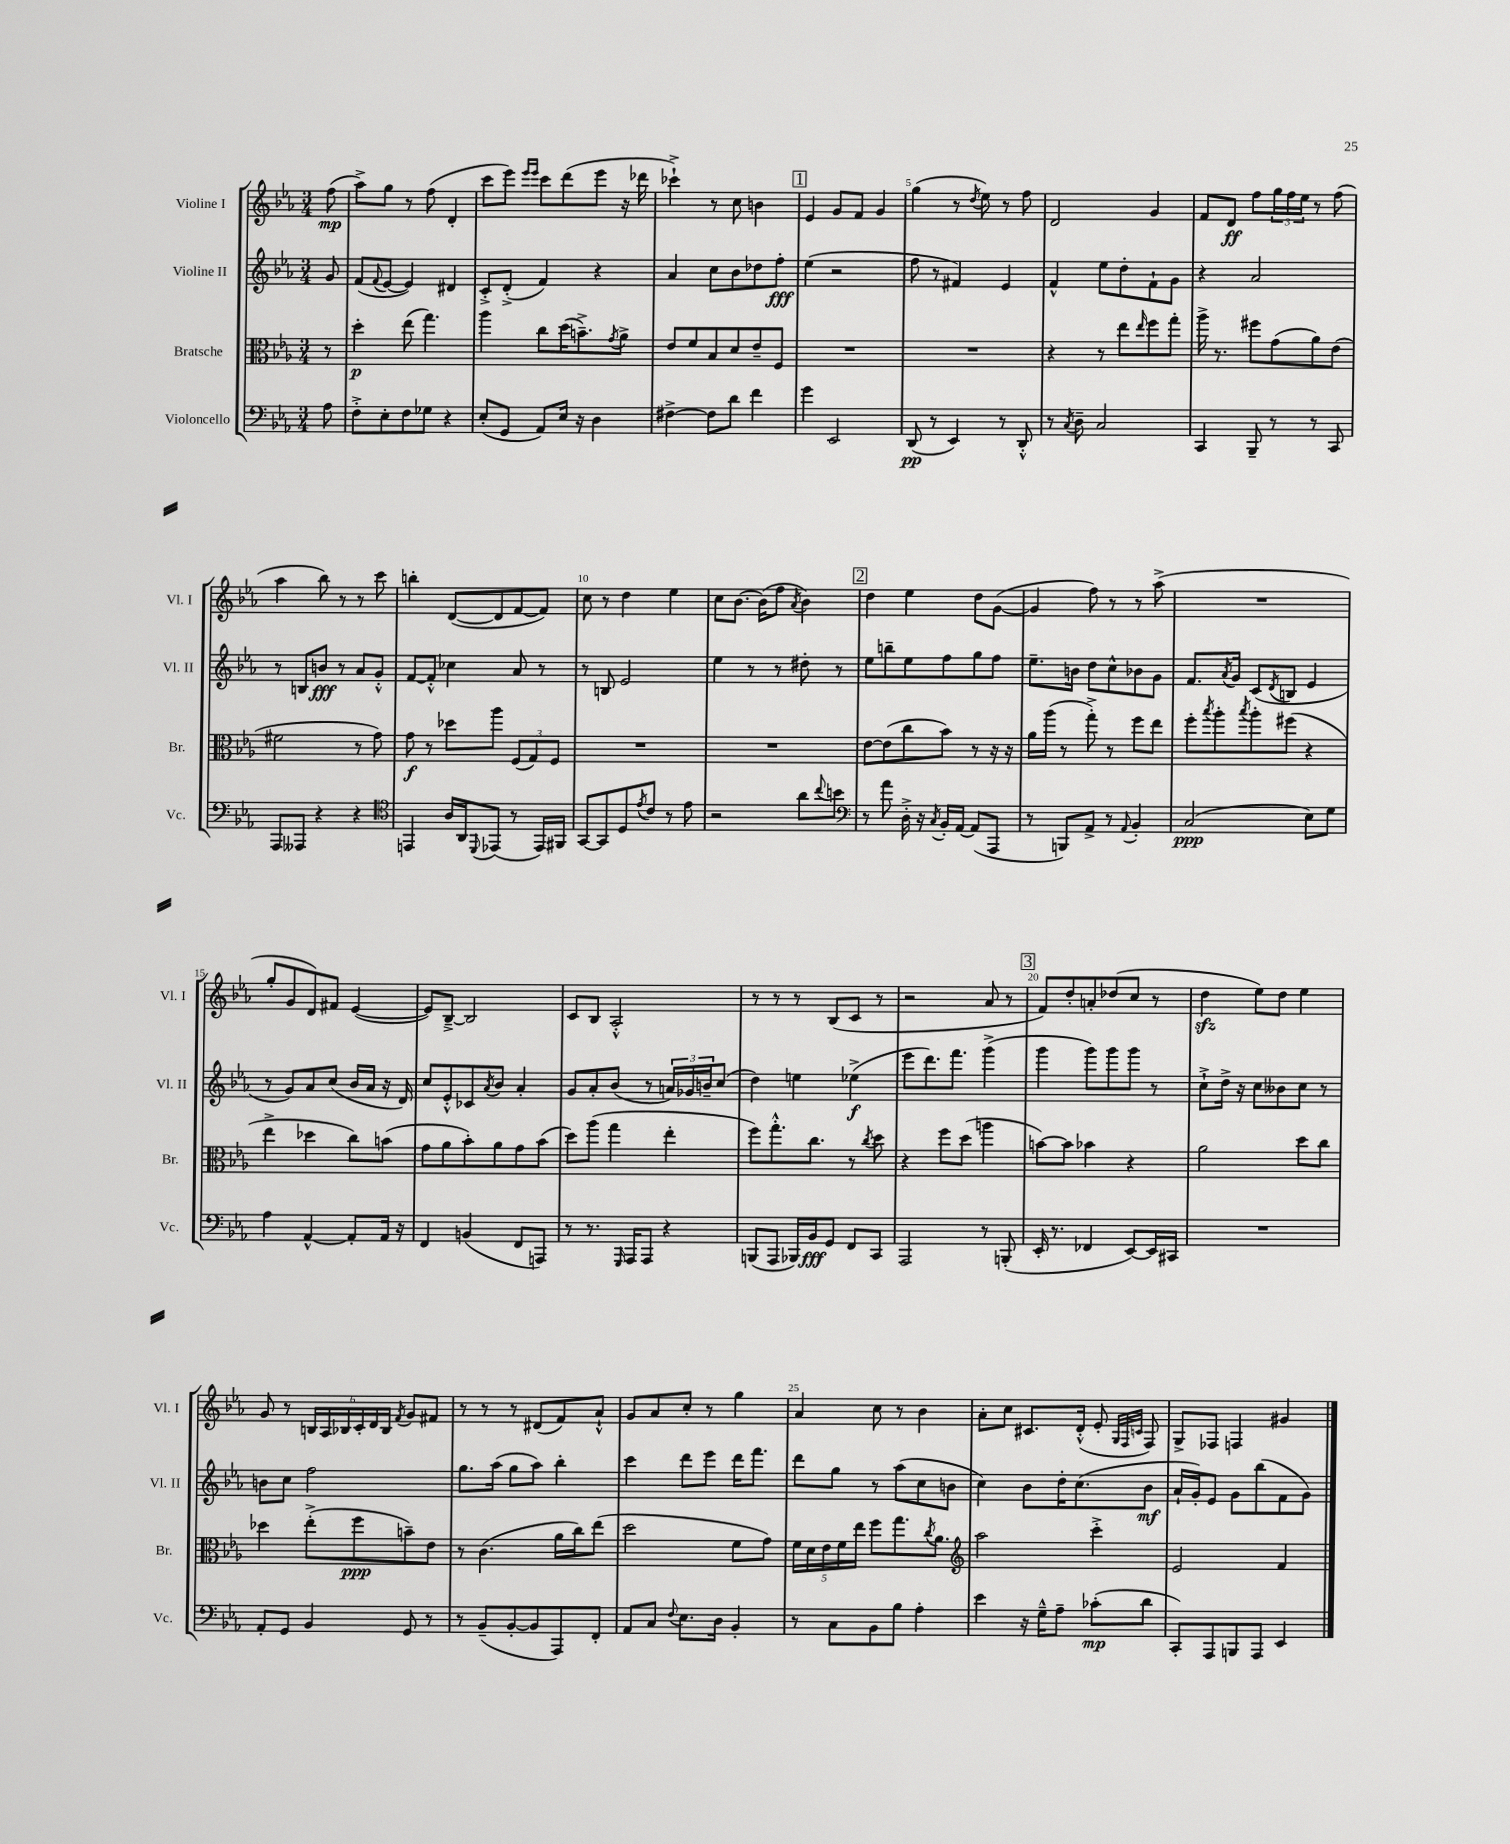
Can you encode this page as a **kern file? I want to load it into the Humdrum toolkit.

**kern	**kern	**kern	**kern
*staff4	*staff3	*staff2	*staff1
*clefF4	*clefC3	*clefG2	*clefG2
*k[b-e-a-]	*k[b-e-a-]	*k[b-e-a-]	*k[b-e-a-]
*M3/4	*M3/4	*M3/4	*M3/4
8A-	8r	8g	(8ff
=	=	=	=
8F'^	4dd'	(8f	8aa-^)
.	.	8qqf	.
8E-'	.	[8e-	8gg
8F	(8ee-	4e-])	8r
8G-	4.gg)	.	(8ff
4r	.	4d#	4d'
=	=	=	=
(8E-'	4aa-	8c'^	8ccc
8GG	.	(8d'^	8eee-)
.	.	.	16qqeee-
.	.	.	16qqeee-
8AA-)	8cc	4f)	8ccc
16E-	(16dd	.	(8ddd
16r	8.b~^)	.	.
4D	.	4r	8eee-
.	8qg	.	.
.	8a-^	.	16r
.	.	.	16ddd-
=	=	=	=
[4F#^	8e-	4a-	4ccc-`^)
.	8f	.	.
8F#]	8B-	8cc	8r
8d	8d	8b-	8cc
4f	8e-~	8dd-	4b
.	8F	8ff'	.
=	=	=	=
4g	2.r	(4ee-	4e-
2EE-	.	2r	8g
.	.	.	8f
.	.	.	4g
=	=	=	=
(8DD	2.r	8ff	(4gg
8r	.	8r	.
4EE-)	.	4f#)	8r
.	.	.	8qdd
.	.	.	8ee-)
8r	.	4e-	8r
8DD'^^	.	.	8ff
=	=	=	=
8r	4r	4f^^	2d
8qC	.	.	.
8D~	.	.	.
2C	8r	8ee-	.
.	8ee-	8dd'	.
.	16qqee-	.	.
.	8ff	8f`	4g
.	8gg'	8g	.
=	=	=	=
4CC	16aa-^	4r	8f
.	8.r	.	.
.	.	.	8d
8BBB-~	8ff#	2a-	8ff
8r	(8g	.	24gg
.	.	.	24ff
.	.	.	24ee-
8r	8a-)	.	8r
8CC	(8e-	.	(8ff
=	=	=	=
8AAA-	2f#	8r	4aa-
8AAA--	.	8B	.
4r	.	8b	8bb-)
.	.	8r	8r
4r	8r	8a-	8r
.	8g)	8g'^^	8ccc
=	=	=	=
*clefC4	*	*	*
4EE	8g	[8f	4bb'
.	8r	8f'^^]	.
16A-	8dd-	4cc-	([8d
16AA-	.	.	.
8qqDD	.	.	.
(8EE-	8aa-	.	8d]
8r	(12F	8a-	[8f
.	12G)	.	.
16EE-)	.	8r	8f])
.	12F	.	.
16FF#	.	.	.
=	=	=	=
[8GG	2.r	8r	8cc
8GG]	.	8B	8r
8D	.	2e-	4dd
8qe-	.	.	.
8c	.	.	.
8r	.	.	4ee-
8e-	.	.	.
=	=	=	=
2r	2.r	4ee-	8cc
.	.	.	[8.b-
.	.	8r	.
.	.	.	(16b-]
.	.	8r	8ff
.	.	.	8qa-
8a-	.	8dd#'	4b-)
8qqcc	.	.	.
8b	.	8r	.
=	=	=	=
*clefF4	*	*	*
8r	[8e-	8ee-	4dd
8a-	(8e-]	8bb~	.
16D'^	8cc	8ee-	4ee-
16r	.	.	.
8qC	.	.	.
16BB-'	8b-)	8ff	.
[16AA-	.	.	.
(8AA-]	8r	8gg	8dd
8AAA-	16r	8ff	([8g
.	16r	.	.
=	=	=	=
8r	16a-	8.ee-~	4g]
.	(16aa-	.	.
8BBB)	8r	.	.
.	.	16b	.
8AA-^	8gg'^)	8dd	8ff)
8r	8r	8cc^^	8r
8qqAA-	.	.	.
4BB-'	8ff	8b-	8r
.	8ee-	8g	(8aa-^
=	=	=	=
(2C	8ff'	8.f	2.r
.	8qbb-	.	.
.	8aa-'	.	.
.	.	8qa-	.
.	.	16g	.
.	8qbb-	.	.
.	8aa-'	(8c	.
.	.	8qd	.
.	(8ff#	8B	.
8E-)	4r	4e-	.
8G	.	.	.
=	=	=	=
4A-	4ee-^	8r	8gg'
.	.	8g)	8g
[4AA-^^	4dd-	8a-	8d)
.	.	(8cc	8f#
8AA-']	8cc)	16b-	([4e-
.	.	16a-	.
16AA-	(8b	16r	.
16r	.	16d)	.
=	=	=	=
4FF	8g	8cc	8e-])
.	8a-	8e-'^^	[8B-~^
(4BB	8b-')	8c-	2B-]
.	.	8qa-	.
.	8a-	8b-	.
8FF	8g	4a-'	.
8AAA)	(8b-	.	.
=	=	=	=
8r	8dd)	8g	8c
8.r	(8aa-	8a-'	8B-
.	4gg	(8b-	2A-'^^
16qqGGG	.	.	.
16AAA-	.	.	.
8AAA-	.	8r	.
4r	4ee-'	24a)	.
.	.	24g-	.
.	.	24b~	.
.	.	(8cc	.
=	=	=	=
(8BBB	8ff)	4dd)	8r
8AAA-	8.gg'^^	.	8r
16BBB-)	.	4ee	8r
16BB-	8.cc	.	.
8GG	.	.	(8B-
8FF	8r	(4ee-^	8c
.	8qcc	.	.
8CC	8dd	.	8r
=	=	=	=
2AAA-	4r	8eee-	2r
.	.	8.ddd)	.
.	8ff	.	.
.	.	8.fff	.
.	(8dd	.	.
8r	4aa	(4ggg^	8a-
(8BBB'	.	.	8r
=	=	=	=
16EE-'	[8b)	4ggg	8f)
8.r	.	.	.
.	8b]	.	8dd'
4FF-	4b-	8ggg)	8a'
.	.	8ggg	(8dd-
[8EE-)	4r	8ggg	8cc
16EE-]	.	8r	8r
16CC#	.	.	.
=	=	=	=
2.r	2a-	8cc`^	4dd
.	.	16dd^	.
.	.	16r	.
.	.	8cc	8ee-)
.	.	8b--	8dd
.	8dd	8cc	4ee-
.	8cc	8r	.
=	=	=	=
8AA-'	4dd-	8b	8g
8GG	.	8cc	8r
4BB-	(8ee-'^	2ff	24B
.	.	.	24A-
.	.	.	24B-
.	8ff	.	24c'
.	.	.	24d
.	.	.	24B-
.	.	.	8qf
8GG	8b~)	.	8g
8r	8e-	.	8f#
=	=	=	=
8r	8r	8.gg	8r
(8BB-~	(4.c	.	8r
.	.	(16aa-	.
[8BB-'	.	8gg	8r
8BB-]	.	8aa-)	(8d#
8AAA-)	16a-	4bb-'	8f)
.	16cc)	.	.
8FF'	(8ee-	.	8a-`^^
=	=	=	=
8AA-	2dd	4ccc	8g
8C	.	.	8a-
8qqF	.	.	.
8.E-	.	8ddd	8cc'
.	.	8eee-	8r
16D	.	.	.
4BB-'	8f	16ddd	4gg
.	.	8.fff	.
.	8g)	.	.
=	=	=	=
8r	20f	8ddd	4a-
.	20d	.	.
.	20e-	.	.
8C	.	8gg	.
.	20f	.	.
.	20ee-	.	.
8BB-	8ff	8r	8cc
8B-	8.gg	(8aa-	8r
4A-'	.	8cc	4b-
.	8qcc	.	.
.	8.a-	.	.
.	.	8b	.
=	=	=	=
*	*clefG2	*	*
4e-	2aa-	4cc)	8a-'
.	.	.	8cc
16r	.	8b-	8.c#
16G~^^	.	.	.
8A-~	.	16dd'	.
.	.	(8.cc	(16d'^^
(8c-'	4ccc'^	.	8e-'
.	.	.	32qqG
.	.	.	32qqF
.	.	.	32qqc
8d	.	8b-	8F)
=	=	=	=
8CC')	2e-	16a-`	8G^
.	.	16g')	.
8AAA-	.	8e-	8F-
8BBB	.	8g	4F
8AAA-	.	(8bb-	.
4EE-	4f	8f	4g#
.	.	8g)	.
==	==	==	==
*-	*-	*-	*-
